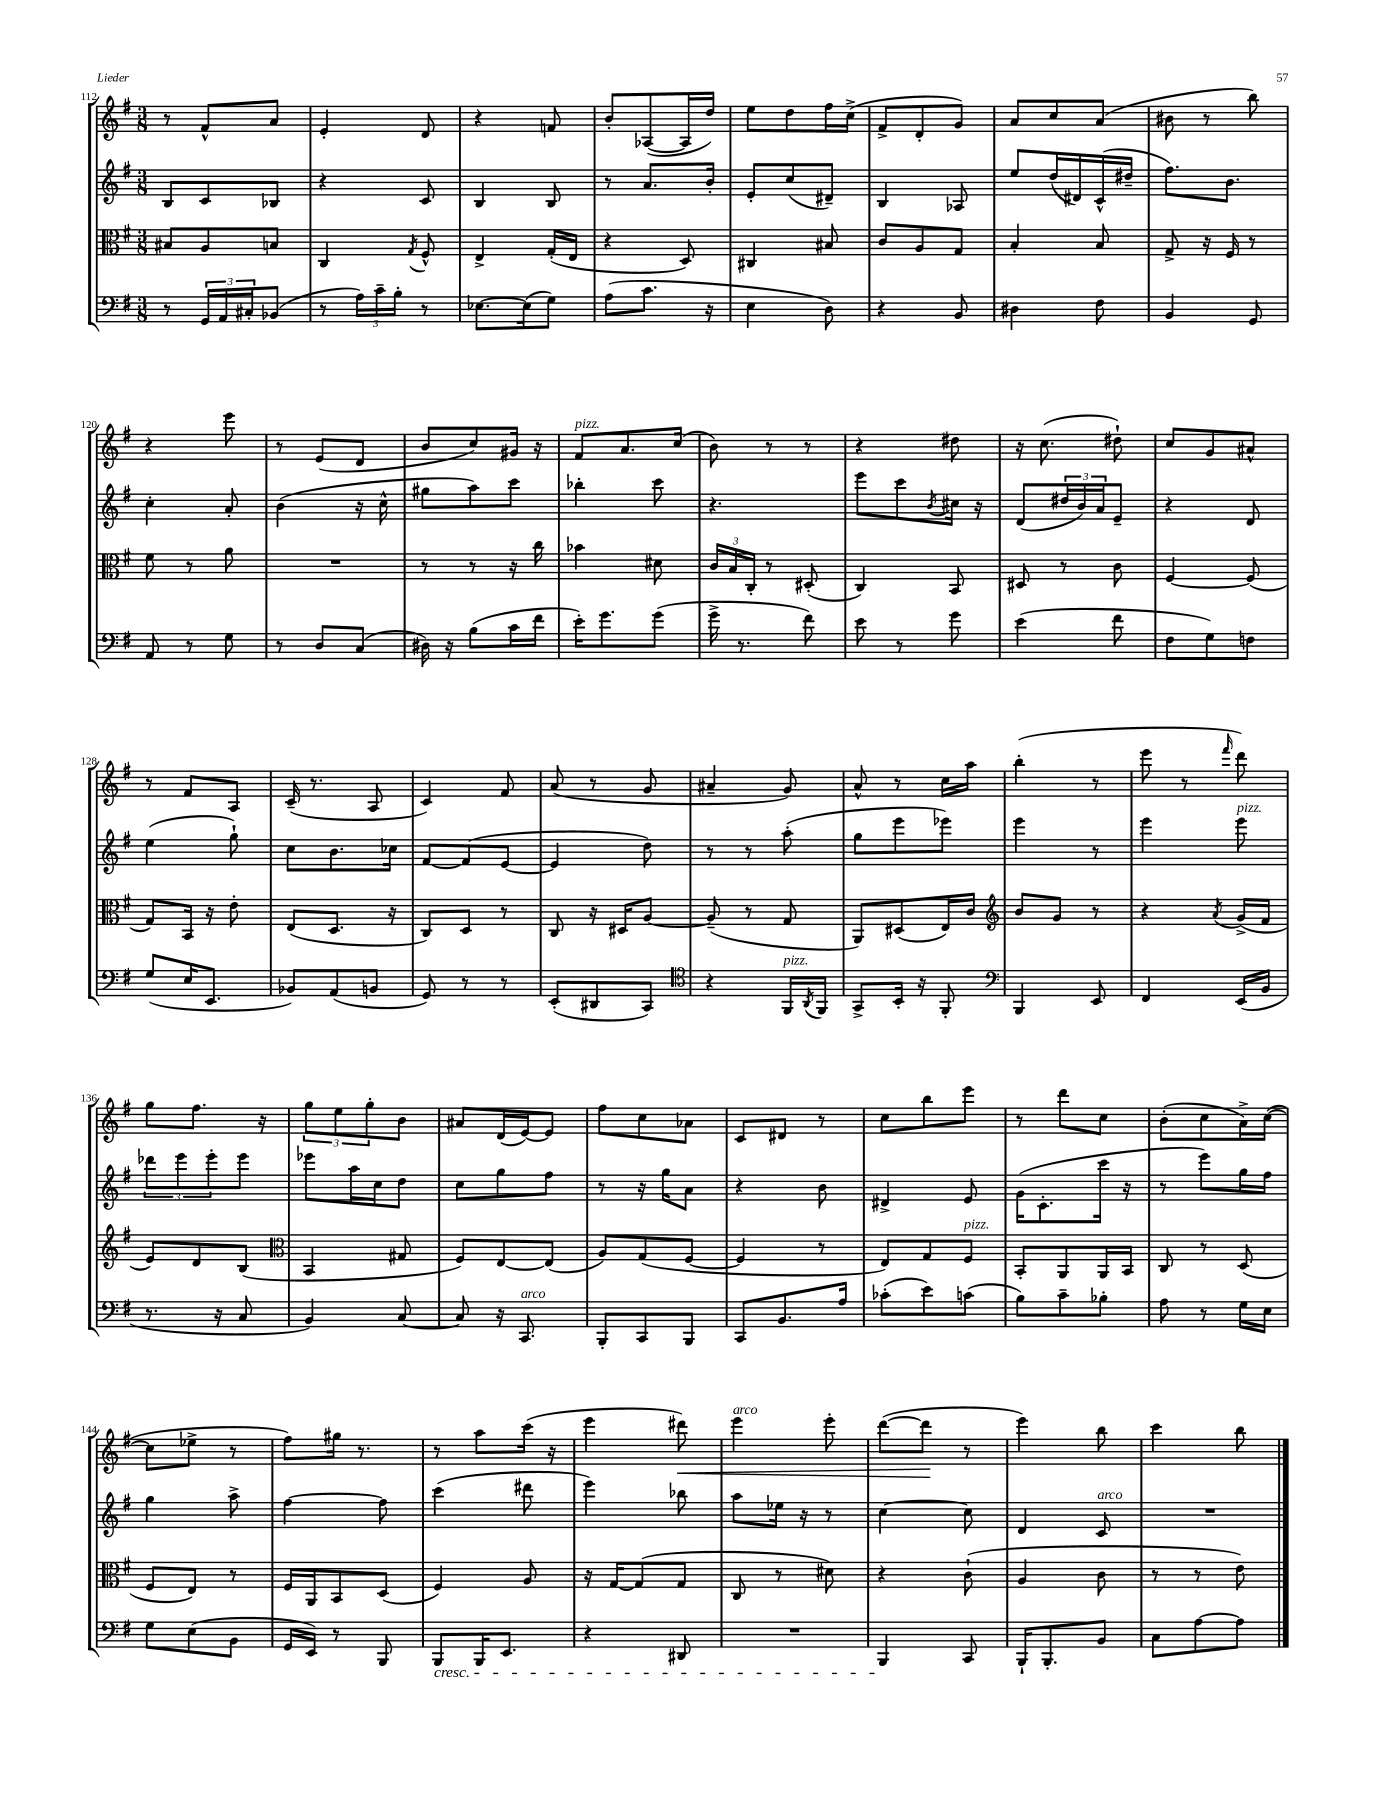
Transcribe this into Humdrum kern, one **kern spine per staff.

**kern	**kern	**kern	**kern
*staff4	*staff3	*staff2	*staff1
*clefF4	*clefC3	*clefG2	*clefG2
*k[f#]	*k[f#]	*k[f#]	*k[f#]
*M3/8	*M3/8	*M3/8	*M3/8
8r	8B#	8B	8r
24GG	8A	8c	8f#^^
24AA	.	.	.
24C#'	.	.	.
(8BB-	8B	8B-	8a
=	=	=	=
8r	4C	4r	4e'
24A)	.	.	.
24c~	.	.	.
24B'	.	.	.
.	8qG	.	.
8r	8F#^^	8c	8d
=	=	=	=
[8.E-	4E^	4B	4r
(16E-]	.	.	.
8G)	(16G'	8B	8f
.	16E	.	.
=	=	=	=
(8A	4r	8r	8b'
8.c	.	8.a	([8A-
.	8D)	.	16A-]
16r	.	16b'	16dd)
=	=	=	=
4E	4C#	8e'	8ee
.	.	(8cc	8dd
8D)	8B#	8d#~)	16ff#
.	.	.	(16cc^
=	=	=	=
4r	8c	4B	8f#^
.	8A	.	8d'
8BB	8G	8A-	8g)
=	=	=	=
4D#	4B'	8ee	8a
.	.	(16dd	8cc
.	.	16d#)	.
8F#	8B	(16c^^	(8a
.	.	16dd#~	.
=	=	=	=
4BB	8G^	8.ff#)	8b#
.	16r	.	8r
.	16F#	8.b	.
8GG	8r	.	8bb)
=	=	=	=
8AA	8f#	4cc'	4r
8r	8r	.	.
8G	8a	8a'	8eee
=	=	=	=
8r	4.r	(4b	8r
8D	.	.	(8e
(8C	.	16r	8d
.	.	16cc^^	.
=	=	=	=
16D#)	8r	8gg#	8b
16r	.	.	.
(8B	8r	8aa)	8cc)
16c	16r	8ccc	16g#
16f#	16cc	.	16r
=	=	=	=
16e')	4b-	4bb-'	8f#
8.g	.	.	.
.	.	.	8.a
(8g	8d#	8ccc	.
.	.	.	(16cc
=	=	=	=
16g^	24c	4.r	8b)
.	24B	.	.
8.r	.	.	.
.	24C'	.	.
.	8r	.	8r
8f#)	(8D#'	.	8r
=	=	=	=
8e	4C)	8eee	4r
8r	.	8ccc	.
.	.	8qb	.
8g	8BB	16cc#	8dd#
.	.	16r	.
=	=	=	=
(4e	8D#	(8d	16r
.	.	.	(8.cc
.	8r	24dd#	.
.	.	24b)	.
.	.	24a	.
8f#	8c	8e~	8dd#`)
=	=	=	=
8F#	[4F#	4r	8cc
8G)	.	.	8g
8F	(8F#]	8d	8a#^^
=	=	=	=
(8G	8G)	(4ee	8r
16E	16BB	.	8f#
8.EE	16r	.	.
.	8e'	8gg`)	8A
=	=	=	=
8BB-)	(8E	8cc	(16c~
.	.	.	8.r
(8AA	8.D	8.b	.
8BB	.	.	8A
.	16r	16cc-	.
=	=	=	=
8GG)	8C)	[8f#	4c)
8r	8D	(8f#]	.
8r	8r	[8e	8f#
=	=	=	=
(8EE'	8C	4e]	(8a
8DD#	16r	.	8r
.	16D#	.	.
8CC)	[8A	8dd)	8g
=	=	=	=
*clefC4	*	*	*
4r	(8A~]	8r	4a#~
.	8r	8r	.
16FF#	8G	(8aa'	8g)
8qAA	.	.	.
16FF#	.	.	.
=	=	=	=
8GG^	8AA)	8gg	8a^^
16BB'	(8D#	8eee	8r
16r	.	.	.
8FF#'	16E)	8eee-)	16cc
.	16c	.	16aa
=	=	=	=
*clefF4	*clefG2	*	*
4BBB	8b	4eee	(4bb'
.	8g	.	.
8EE	8r	8r	8r
=	=	=	=
4FF#	4r	4eee	8eee
.	.	.	8r
.	8qa	.	16qqfff#
(16EE	(16g^	8eee	8ddd)
16BB	16f#	.	.
=	=	=	=
8.r	8e)	12ddd-	8gg
.	.	12eee	.
.	8d	.	8.ff#
.	.	12eee'	.
16r	.	.	.
8C	(8B	8eee	.
.	.	.	16r
=	=	=	=
*	*clefC3	*	*
4BB)	4BB	8eee-	12gg
.	.	.	12ee
.	.	16aa	.
.	.	.	12gg'
.	.	16cc	.
[8C	8G#	8dd	8b
=	=	=	=
8C]	8F#)	8cc	8a#
16r	[8E	8gg	(16d
8.CC	.	.	[16e)
.	(8E]	8ff#	8e]
=	=	=	=
8BBB'	8A)	8r	8ff#
8CC	(8G	16r	8cc
.	.	16gg	.
8BBB	[8F#	8a	8a-
=	=	=	=
8CC	4F#]	4r	8c
8.BB	.	.	8d#
.	8r	8b	8r
16A	.	.	.
=	=	=	=
(8c-'	8E)	4d#^	8cc
8e)	8G	.	8bb
(8c	8F#	8e	8eee
=	=	=	=
8B)	8BB'	(16g	8r
.	.	8.c'	.
8c~	8AA	.	8ddd
8B-'	16AA	16ccc	8cc
.	16BB	16r	.
=	=	=	=
8A	8C	8r	(8b'
8r	8r	8eee)	8cc
16G	(8D	16gg	16a^)
16E	.	16ff#	([16cc
=	=	=	=
8G	8F#	4gg	8cc]
(8E	8E)	.	8ee-^
8BB	8r	8aa^	8r
=	=	=	=
16GG	16F#	[4ff#	8ff#)
16EE)	16AA	.	.
8r	8BB	.	16gg#
.	.	.	8.r
8BBB	(8D	8ff#]	.
=	=	=	=
8BBB	4F#)	(4ccc	8r
16BBB	.	.	8aa
8.EE	.	.	.
.	8A	8ddd#	(16ccc
.	.	.	16r
=	=	=	=
4r	16r	4eee)	4eee
.	[16G	.	.
.	(8G]	.	.
8DD#	8G	8bb-	8ddd#)
=	=	=	=
4.r	8C	8aa	4eee
.	8r	16ee-	.
.	.	16r	.
.	8d#)	8r	8eee'
=	=	=	=
4BBB	4r	[4cc	([8ddd
.	.	.	8ddd]
8CC	(8c`	8cc]	8r
=	=	=	=
16BBB`	4A	4d	4eee)
8.BBB'	.	.	.
8BB	8c	8c	8bb
=	=	=	=
8C	8r	4.r	4ccc
[8A	8r	.	.
8A]	8e)	.	8bb
==	==	==	==
*-	*-	*-	*-
